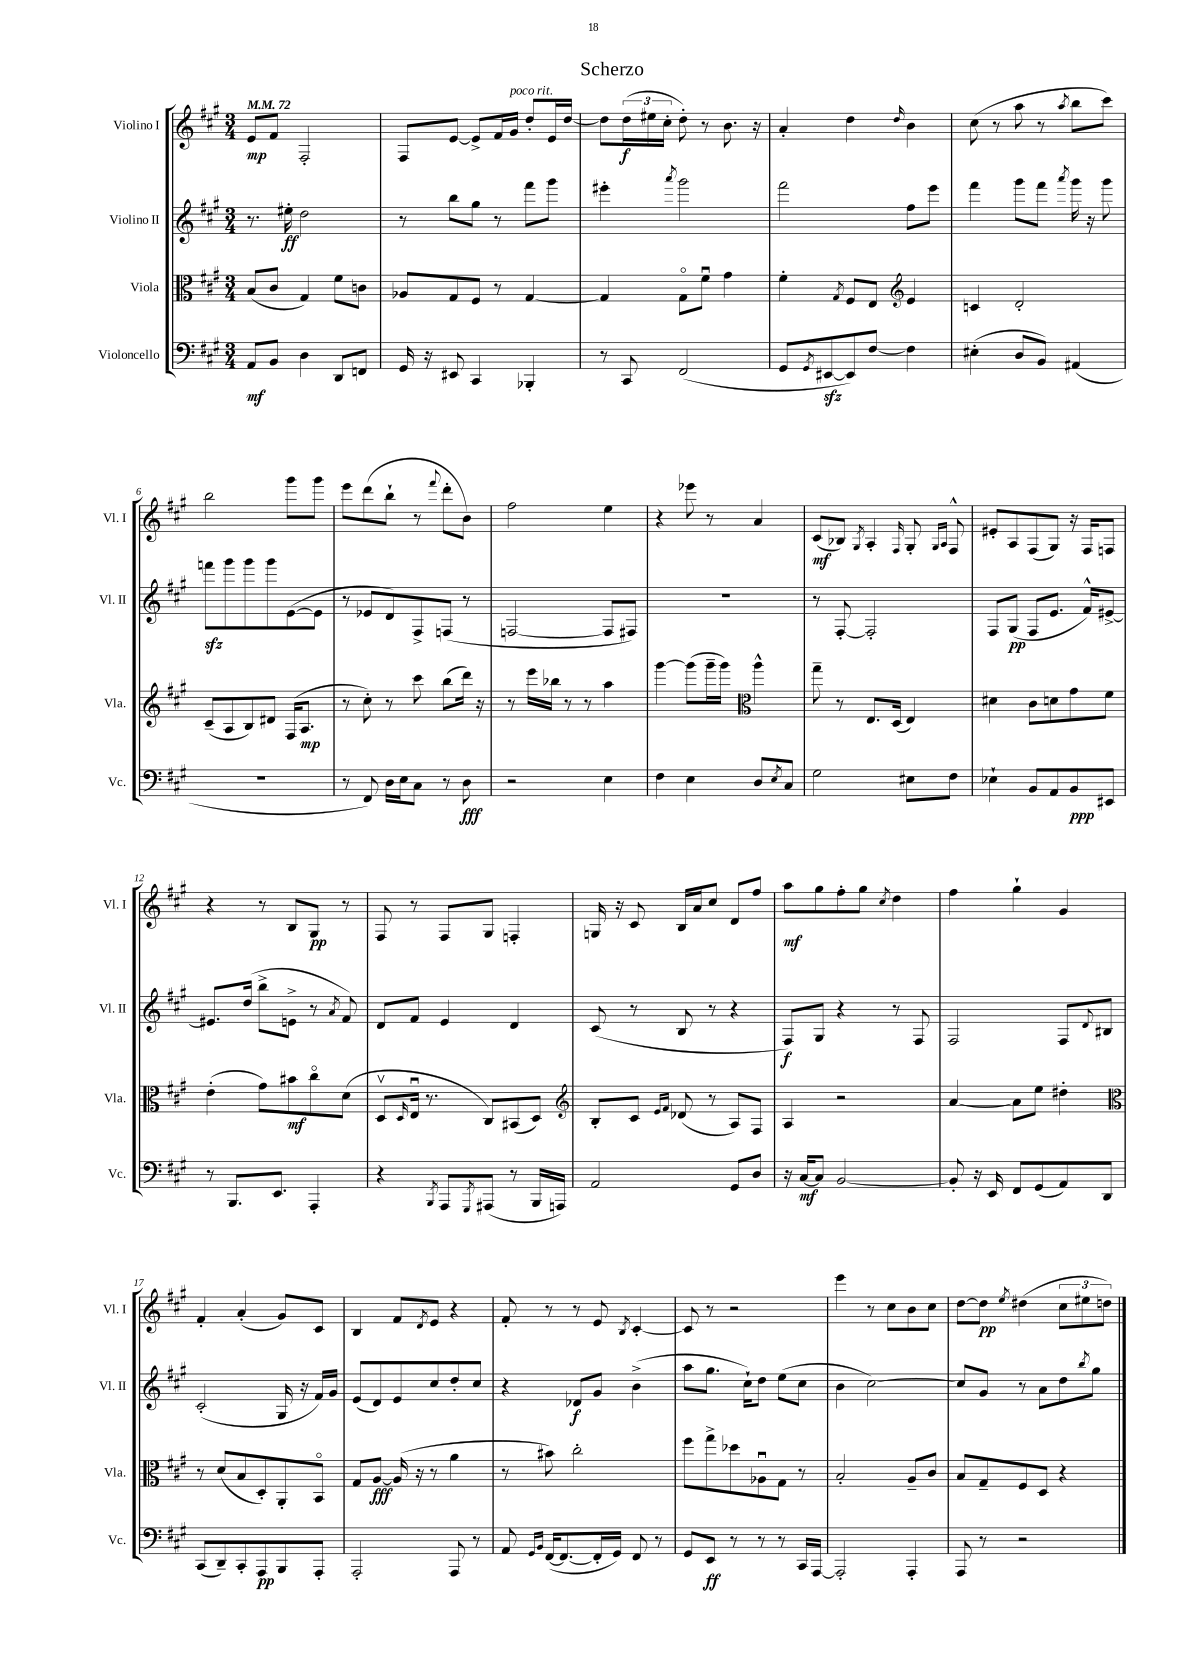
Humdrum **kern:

**kern	**dynam	**kern	**dynam	**kern	**dynam	**kern	**dynam
*part4	*part4	*part3	*part3	*part2	*part2	*part1	*part1
*staff4	*staff4	*staff3	*staff3	*staff2	*staff2	*staff1	*staff1
*I"Violoncello	*	*I"Viola	*	*I"Violino II	*	*I"Violino I	*
*I'Vc.	*	*I'Vla.	*	*I'Vl. II	*	*I'Vl. I	*
*clefF4	*	*clefC3	*	*clefG2	*	*clefG2	*
*k[f#c#g#]	*	*k[f#c#g#]	*	*k[f#c#g#]	*	*k[f#c#g#]	*
*M3/4	*	*M3/4	*	*M3/4	*	*M3/4	*
*MM72	*	*MM72	*	*MM72	*	*MM72	*
=1	=1	=1	=1	=1	=1	=1	=1
8AA/L	mf	(8B/L	.	8.r	.	8e/L	mp
8BB/J	.	8c#/J	.	.	.	8f#/J	.
.	.	.	.	16ee#X'\	ff	.	.
4D\	.	4G#/)	.	2dd\	.	2F#'/	.
8DD/L	.	8f#\L	.	.	.	.	.
8FFn/J	.	8cn\J	.	.	.	.	.
=2	=2	=2	=2	=2	=2	=2	=2
16GG#/	.	8A-X/L	.	8r	.	8F#/L	.
16r	.	.	.	.	.	.	.
8EE#X/	.	8G#/	.	8bb\L	.	[8e/J	.
4CC#/	.	8F#/J	.	8gg#\J	.	8e^/L]	.
.	.	8r	.	8r	.	16f#/L	.
!	!	!	!	!	!	!LO:TX:a:i:t=poco rit.	!
.	.	.	.	.	.	16g#/JJ	.
4BBB-X'/	.	[4G#/	.	8fff#\L	.	8dd'/L	.
.	.	.	.	8ggg#\J	.	16e/L	.
.	.	.	.	.	.	[16dd/JJ	.
=3	=3	=3	=3	=3	=3	=3	=3
8r	.	4G#/]	.	4eee#X'\	.	8dd\L]	.
8CC#/	.	.	.	.	.	(24dd\L	f
.	.	.	.	.	.	24ee#X\	.
.	.	.	.	.	.	24cc#'\JJ	.
.	.	.	.	8qaaa/	.	.	.
(2FF#/	.	8G#\L	.	2ggg#\	.	8dd'\)	.
.	.	8f#u\J	.	.	.	8r	.
.	.	4g#\	.	.	.	8.b\	.
.	.	.	.	.	.	16r	.
=4	=4	=4	=4	=4	=4	=4	=4
8GG#/L	.	4f#'\	.	2fff#\	.	4a'/	.
8qGG#/	.	.	.	.	.	.	.
[8EE#Xzz/	.	.	.	.	.	.	.
.	.	8qG#/	.	.	.	.	.
8EE#/])	.	8F#/L	.	.	.	4dd\	.
[8F#/J	.	8E/J	.	.	.	.	.
*	*	*clefG2	*	*	*	*	*
.	.	.	.	.	.	16qqdd/	.
4F#\]	.	4e/	.	8ff#\L	.	4b\	.
.	.	.	.	8eee\J	.	.	.
=5	=5	=5	=5	=5	=5	=5	=5
(4E#X'\	.	4cn/	.	4fff#\	.	(8cc#\	.
.	.	.	.	.	.	8r	.
8D/L	.	2d'/	.	8ggg#\L	.	8aa\	.
8BB/J)	.	.	.	8fff#\J	.	8r	.
.	.	.	.	8qaaa/	.	8qaa/	.
(4AA#X/	.	.	.	16ggg#\	.	8bb\L	.
.	.	.	.	16r	.	.	.
.	.	.	.	8ggg#\	.	8ccc#\J)	.
!!LO:LB:g=z
=6	=6	=6	=6	=6	=6	=6	=6
2.r	.	(8c#~/L	.	8fffnzz\L	.	2bb\	.
.	.	8A/	.	8ggg#\	.	.	.
.	.	8B/)	.	8ggg#\	.	.	.
.	.	8d#X/J	.	8ggg#\	.	.	.
.	.	(16F#/KL	.	([8e\	.	8ggg#\L	.
.	.	8.A/J	mp	.	.	.	.
.	.	.	.	8e\J]	.	8ggg#\J	.
=7	=7	=7	=7	=7	=7	=7	=7
8r	.	8r	.	8r	.	8eee\L	.
8FF#/)	.	8cc#'\)	.	8e-X/L	.	(8ddd\	.
16D\LL	.	8r	.	8d/)	.	8bb`\J	.
16E\J	.	.	.	.	.	.	.
8C#\J	.	8ccc#\	.	8F#^/	.	8r	.
.	.	.	.	.	.	8qqfff#/	.
8r	.	(8bb\L	.	(8Fn/J	.	8ddd'\L	.
8D\	fff	16ddd\Jk)	.	8r	.	8b\J)	.
.	.	16r	.	.	.	.	.
=8	=8	=8	=8	=8	=8	=8	=8
2r	.	8r	.	[2Fn/	.	2ff#\	.
.	.	16eee\LL	.	.	.	.	.
.	.	16bb-X\JJ	.	.	.	.	.
.	.	8r	.	.	.	.	.
.	.	8r	.	.	.	.	.
4E\	.	4aa\	.	8F/L]	.	4ee\	.
.	.	.	.	8F#X/J)	.	.	.
=9	=9	=9	=9	=9	=9	=9	=9
4F#\	.	[4ggg#\	.	2.r	.	4r	.
4E\	.	(8ggg#\L]	.	.	.	8eee-X\	.
.	.	16ggg#~\L	.	.	.	8r	.
.	.	16ggg#\JJ)	.	.	.	.	.
*	*	*clefC3	*	*	*	*	*
8D/L	.	4aa^^\	.	.	.	4a/	.
8qE/	.	.	.	.	.	.	.
8C#/J	.	.	.	.	.	.	.
=10	=10	=10	=10	=10	=10	=10	=10
2G#\	.	8gg#~\	.	8r	.	(8c#/L	mf
.	.	8r	.	[8F#'/	.	8B-X/J)	.
.	.	.	.	.	.	8qG#/	.
.	.	8.E/L	.	2F#'/]	.	4A'/	.
.	.	(16D/Jk	.	.	.	.	.
.	.	.	.	.	.	16qqF#/	.
8E#X\L	.	4E/)	.	.	.	8G#'/	.
.	.	.	.	.	.	16qqG#/LL	.
.	.	.	.	.	.	16qqA/JJ	.
8F#\J	.	.	.	.	.	8F#^^/	.
=11	=11	=11	=11	=11	=11	=11	=11
4E-X`\	.	4d#X\	.	8F#/L	.	8e#X'/L	.
.	.	.	.	(8G#/J	pp	8A/	.
8BB/L	.	8c#\L	.	8F#/L	.	(8F#/	.
8AA/	.	8dn\	.	8.e/J	.	8G#/J)	.
8BB/	ppp	8g#\	.	.	.	16r	.
.	.	.	.	16f#^^/KL)	.	16F#/KL	.
8EE#X/J	.	8f#\J	.	[8e#X^/J	.	8Fn/J	.
!!LO:LB:g=z
=12	=12	=12	=12	=12	=12	=12	=12
8r	.	(4e'\	.	8.e#X/L]	.	4r	.
8.BBB/L	.	.	.	.	.	.	.
.	.	.	.	(16dd/Jk	.	.	.
.	.	8g#\L)	.	8bb^\L	.	8r	.
8.EE/J	.	.	.	.	.	.	.
.	.	8b#X\	mf	8en^\J	.	8B/L	.
4AAA'/	.	8cc#\	.	8r	.	8G#/J	pp
.	.	.	.	8qa/	.	.	.
.	.	(8d\J	.	8f#/)	.	8r	.
=13	=13	=13	=13	=13	=13	=13	=13
4r	.	8Dv/L	.	8d/L	.	8F#/	.
.	.	16qqD/	.	.	.	.	.
.	.	16Eu/Jk	.	8f#/J	.	8r	.
.	.	8.r	.	.	.	.	.
8qBBB/	.	.	.	.	.	.	.
8AAA/L	.	.	.	4e/	.	8F#/L	.
8qGGG#/	.	.	.	.	.	.	.
(8AAA#X/J	.	8C#/L)	.	.	.	8G#/J	.
8r	.	(8BB#X/	.	4d/	.	4Fn'/	.
16BBB/LL	.	8D/J)	.	.	.	.	.
16AAAn/JJ)	.	.	.	.	.	.	.
=14	=14	=14	=14	=14	=14	=14	=14
*	*	*clefG2	*	*	*	*	*
2AA/	.	8B'/L	.	(8c#/	.	16Gn/	.
.	.	.	.	.	.	16r	.
.	.	8c#/J	.	8r	.	8c#/	.
.	.	16qqe/LL	.	.	.	.	.
.	.	16qqf#/JJ	.	.	.	.	.
.	.	(8d-X/	.	8B/	.	16B/LL	.
.	.	.	.	.	.	16a/J	.
.	.	8r	.	8r	.	8cc#/J	.
8GG#/L	.	8A/L)	.	4r	.	8d/L	.
8D/J	.	8F#/J	.	.	.	8ff#/J	.
=15	=15	=15	=15	=15	=15	=15	=15
16r	.	4A/	.	8F#/L)	f	8aa\L	mf
[16C#/KL	mf	.	.	.	.	.	.
8C#/J]	.	.	.	8G#/J	.	8gg#\	.
[2BB/	.	2r	.	4r	.	8ff#'\	.
.	.	.	.	.	.	8gg#\J	.
.	.	.	.	.	.	8qcc#/	.
.	.	.	.	8r	.	4dd\	.
.	.	.	.	8F#/	.	.	.
=16	=16	=16	=16	=16	=16	=16	=16
8BB'/]	.	[4a/	.	2F#/	.	4ff#\	.
16r	.	.	.	.	.	.	.
16EE/	.	.	.	.	.	.	.
8FF#/L	.	8a\L]	.	.	.	4gg#`\	.
(8GG#/	.	8ee\J	.	.	.	.	.
8AA/)	.	4dd#X'\	.	8F#/L	.	4g#/	.
.	.	.	.	8qqd/	.	.	.
8DD/J	.	.	.	8B#X/J	.	.	.
!!LO:LB:g=z
=17	=17	=17	=17	=17	=17	=17	=17
*	*	*clefC3	*	*	*	*	*
(8CC#/L	.	8r	.	(2c#'/	.	4f#'/	.
8DD~/)	.	(8d/L	.	.	.	.	.
8CC#'/	.	8B/	.	.	.	(4a'/	.
8AAA/	pp	8D'/)	.	.	.	.	.
8BBB/	.	8AA'/	.	16G#/	.	8g#/L)	.
.	.	.	.	16r	.	.	.
8AAA'/J	.	8BB/J	.	16f#/LL)	.	8c#/J	.
.	.	.	.	16g#/JJ	.	.	.
=18	=18	=18	=18	=18	=18	=18	=18
2AAA'/	.	8G#/L	.	(8e/L	.	4B/	.
.	.	[8A/J	fff	8d/)	.	.	.
.	.	(16A/]	.	8e/	.	8f#/L	.
.	.	16r	.	.	.	.	.
.	.	.	.	.	.	8qd/	.
.	.	8r	.	8cc#/	.	8e/J	.
8AAA/	.	4a\	.	8dd'/	.	4r	.
8r	.	.	.	8cc#/J	.	.	.
=19	=19	=19	=19	=19	=19	=19	=19
8AA/	.	8r	.	4r	.	8f#'/	.
16qqGG#/LL	.	.	.	.	.	.	.
16qqBB/JJ	.	.	.	.	.	.	.
([16FF#/KL	.	8b#X\)	.	.	.	8r	.
8.FF#/_	.	.	.	.	.	.	.
.	.	2cc#'\	.	8d-X/L	f	8r	.
16FF#'/L]	.	.	.	8g#/J	.	8e/	.
16GG#/JJ)	.	.	.	.	.	.	.
.	.	.	.	.	.	8qB/	.
8FF#/	.	.	.	(4b^\	.	[4c#'/	.
8r	.	.	.	.	.	.	.
=20	=20	=20	=20	=20	=20	=20	=20
8GG#/L	.	8ff#\L	.	8aa\L	.	8c#/]	.
8EE/J	ff	8gg#^\	.	8.gg#\J	.	8r	.
8r	.	8dd-X\	.	.	.	2r	.
.	.	.	.	16cc#`\KL)	.	.	.
8r	.	8A-Xu\	.	8dd\J	.	.	.
8r	.	8G#\J	.	(8ee\L	.	.	.
16CC#/LL	.	8r	.	8cc#\J	.	.	.
[16AAA/JJ	.	.	.	.	.	.	.
=21	=21	=21	=21	=21	=21	=21	=21
2AAA'/]	.	2B'/	.	4b\	.	4eee\	.
.	.	.	.	[2cc#\)	.	8r	.
.	.	.	.	.	.	8cc#\L	.
4AAA'/	.	8A~/L	.	.	.	8b\	.
.	.	8c#/J	.	.	.	8cc#\J	.
=22	=22	=22	=22	=22	=22	=22	=22
8AAA/	.	8B/L	.	8cc#/L]	.	[8dd\L	.
8r	.	8G#~/	.	8g#/J	.	8dd\J]	pp
.	.	.	.	.	.	8qee/	.
2r	.	8F#/	.	8r	.	(4dd#X\	.
.	.	8D/J	.	8a\L	.	.	.
.	.	4r	.	8dd\	.	12cc#\L	.
.	.	.	.	.	.	12ee#X\	.
.	.	.	.	8qbb/	.	.	.
.	.	.	.	8gg#\J	.	.	.
.	.	.	.	.	.	12ddn\J)	.
==	==	==	==	==	==	==	==
*-	*-	*-	*-	*-	*-	*-	*-
